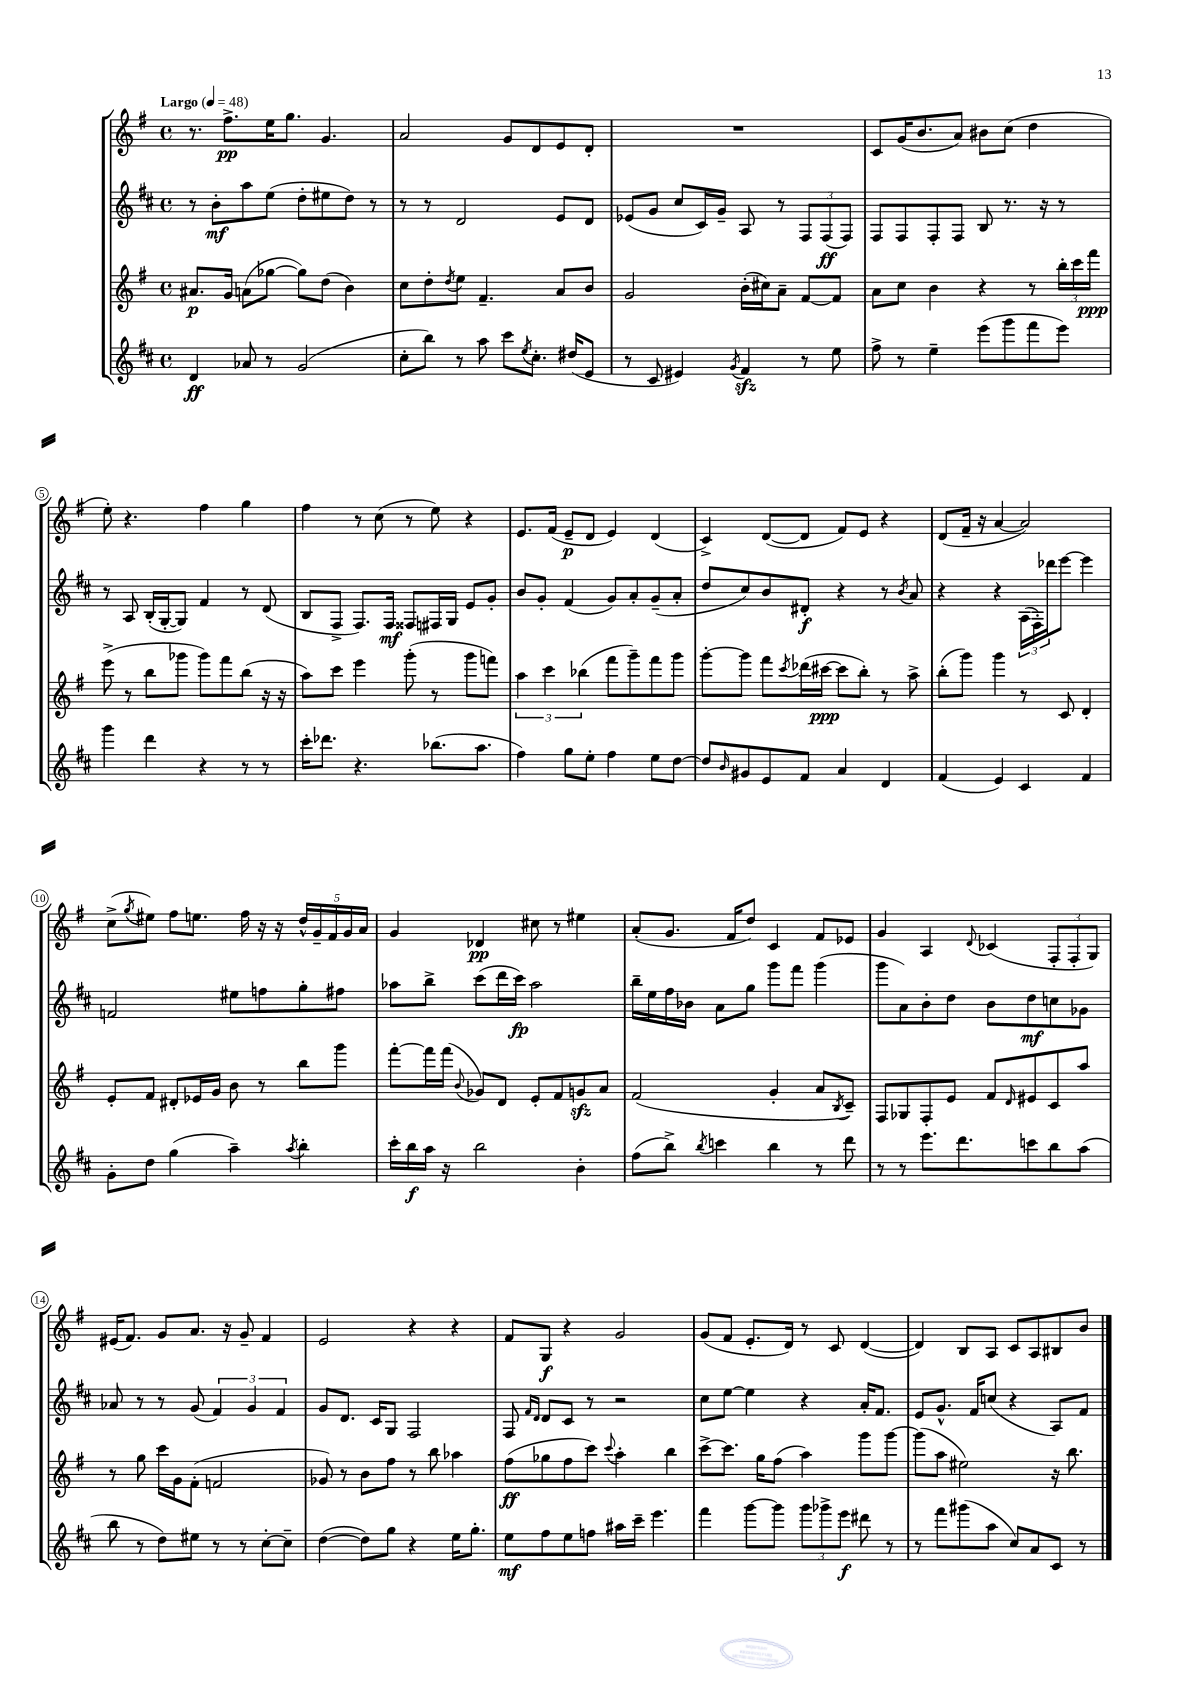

**kern	**kern	**kern	**kern
*staff4	*staff3	*staff2	*staff1
*clefG2	*clefG2	*clefG2	*clefG2
*k[f#c#]	*k[f#]	*k[f#c#]	*k[f#]
*M4/4	*M4/4	*M4/4	*M4/4
*met(c)	*met(c)	*met(c)	*met(c)
*MM48	*MM48	*MM48	*MM48
4d	8.a#	8r	8.r
.	.	8b'	.
.	16g	.	8.ff#^
8a-	(8a	8aa	.
8r	[8gg-	(8ee	16ee
.	.	.	8.gg
(2g	8gg-])	8dd'	.
.	(8dd	8ee#	4.g
.	4b)	8dd)	.
.	.	8r	.
=	=	=	=
8cc#'	8cc	8r	2a
8bb)	8dd'	8r	.
.	8qdd	.	.
8r	8ee	2d	.
8aa	4.f#~	.	.
8ccc#	.	.	8g
8qee	.	.	.
8.cc#'	.	.	8d
.	8a	8e	8e
(16dd#	.	.	.
8e	8b	8d	8d'
=	=	=	=
8r	2g	(8e-	1r
8c#	.	8g	.
4e#)	.	8cc#	.
.	.	16c#)	.
.	.	16g~	.
8qg	.	.	.
4f#	(16b'	8A	.
.	16cc#)	.	.
.	8a~	8r	.
8r	[8f#	12F#	.
.	.	(12F#	.
8ee	8f#]	.	.
.	.	12F#)	.
=	=	=	=
8ff#^	8a	8F#	8c
8r	8cc	8F#	(16g
.	.	.	8.b
4ee~	4b	8F#'	.
.	.	8F#	8a)
(8eee	4r	8B	8b#
8ggg	.	8.r	(8cc
8fff#	8r	.	4dd
.	.	16r	.
8eee)	24bb'	8r	.
.	24ccc	.	.
.	24fff#	.	.
=	=	=	=
4ggg	(8eee^	8r	8ee')
.	8r	8A	4.r
4ddd	8bb	(16B'	.
.	.	[16G'	.
.	8ggg-	8G])	.
4r	8ggg-)	4f#	4ff#
.	8fff#	.	.
8r	(8bb	8r	4gg
8r	16r	(8d	.
.	16r	.	.
=	=	=	=
16ccc#'	8aa)	8B	4ff#
8.ddd-	.	.	.
.	8ccc	8F#^	.
4.r	4eee	8.F#)	8r
.	.	.	(8cc
.	.	16F#	.
.	(8ggg'	8F##	8r
(8.bb-	8r	16F#	8ee)
.	.	16G	.
.	8ggg	8e	4r
8.aa	.	.	.
.	8fff)	8g'	.
=	=	=	=
4ff#)	6aa	8b	8.e
.	.	8g'	.
.	6ccc	.	.
.	.	.	(16f#
8gg	.	(4f#	8e~
.	(6bb-	.	.
8ee'	.	.	8d
4ff#	8fff#	8g)	4e)
.	8ggg~)	8a'	.
8ee	8fff#	(8g~	(4d
[8dd	8ggg	8a'	.
=	=	=	=
8dd]	[8ggg'	8dd	4c^)
16qqb	.	.	.
8g#	8ggg]	8cc#)	.
8e	8fff#	8b	([8d
.	8qccc	.	.
8f#	(16ddd-	8d#'	8d]
.	[16ccc#	.	.
4a	8ccc#]	4r	8f#)
.	8bb')	.	8e
4d	8r	8r	4r
.	.	8qb	.
.	8aa^	8a	.
=	=	=	=
(4f#	(8bb'	4r	(8d
.	8ggg)	.	16f#~
.	.	.	16r
4e)	4ggg	4r	[4a
4c#	8r	(24A	2a])
.	.	24F#')	.
.	.	24ddd-	.
.	8c	[8eee	.
4f#	4d'	4eee]	.
=	=	=	=
8g'	8e'	2f	(8cc^
.	.	.	8qgg
8dd	8f#	.	8ee#)
(4gg	8d#'	.	8ff#
.	16e-	.	8.ee
.	16g	.	.
4aa~)	8b	8ee#	.
.	.	.	16ff#
.	8r	8ff	16r
.	.	.	16r
8qaa	.	.	.
4bb'	8bb	8gg'	20dd^^
.	.	.	20g~
.	.	.	20f#
.	8ggg	8ff#	.
.	.	.	20g
.	.	.	20a
=	=	=	=
16ccc#'	[8fff#'	8aa-	4g
16bb	.	.	.
16aa	16fff#]	8bb^	.
16r	(16fff#	.	.
.	8qqb	.	.
2bb	8g-)	(8ccc#	4d-
.	8d	16ddd	.
.	.	16ccc#)	.
.	8e'	2aa-	8cc#
.	8f#	.	8r
4b'	8g	.	4ee#
.	8a	.	.
=	=	=	=
(8ff#	(2f#	16bb~	(8a'
.	.	16ee	.
8bb^)	.	16ff#	8.g
.	.	16b-	.
8qbb	.	.	.
4ccc	.	8a	.
.	.	.	16f#
.	.	8gg	8dd)
4bb	4g'	8ggg	4c
.	.	8fff#	.
8r	8a	(4ggg	8f#
.	8qB	.	.
8ddd	8c~)	.	8e-
=	=	=	=
8r	8F#	8ggg	4g
8r	8G-	8a)	.
8.eee	8F#'	8b'	4A
.	8e	8dd	.
8.ddd	.	.	.
.	.	.	8qqd
.	8f#	8b	(4c-
.	16qqd	.	.
8ccc	8e#	8dd	.
8bb	8c	8cc	12F#'
.	.	.	12F#'
(8aa	8aa	8g-	.
.	.	.	12G)
=	=	=	=
8bb	8r	8a-	(16e#
.	.	.	8.f#)
8r	8gg	8r	.
8dd)	16ccc	8r	8g
.	16g	.	.
8ee#	(8f#'	(8g	8.a
8r	2f	6f#)	.
.	.	.	16r
8r	.	.	8g~
.	.	6g	.
[8cc#'	.	.	4f#
.	.	6f#	.
8cc#~]	.	.	.
=	=	=	=
([4dd	8g-)	8g	2e
.	8r	8.d	.
8dd])	8b	.	.
.	.	16c#	.
8gg	8ff#	8G	.
4r	8r	2F#	4r
.	8bb	.	.
16ee	4aa-	.	4r
8.gg'	.	.	.
=	=	=	=
8ee	(8ff#	8F#	8f#
.	.	16qqf#	.
.	.	16qqd	.
8ff#	8gg-	8d	8G
8ee	8ff#	8c#	4r
8ff	8ccc)	8r	.
.	8qqccc	.	.
16aa#	4aa'	2r	2g
16ccc#~	.	.	.
4.eee	.	.	.
.	4bb	.	.
=	=	=	=
4fff#	[8ccc^	8cc#	(8g
.	8.ccc]	[8ee	8f#
[8ggg	.	4ee]	8.e'
.	16gg	.	.
8ggg]	(8ff#	.	.
.	.	.	16d)
12ggg	4aa)	4r	8r
12ggg-^	.	.	.
.	.	.	8c
12eee	.	.	.
8ddd#	8ggg	16a'	([4d
.	.	8.f#	.
8r	[8ggg	.	.
=	=	=	=
8r	(8ggg]	8e	4d])
8fff#	8aa	8.g^^	.
(8ggg#	2ee#)	.	8B
.	.	16f#	.
8aa	.	(8cc	8A
8cc#)	.	4r	8c
8a	.	.	8A
8c#	16r	8A)	8B#
.	8.bb	.	.
8r	.	8f#	8b
==	==	==	==
*-	*-	*-	*-
